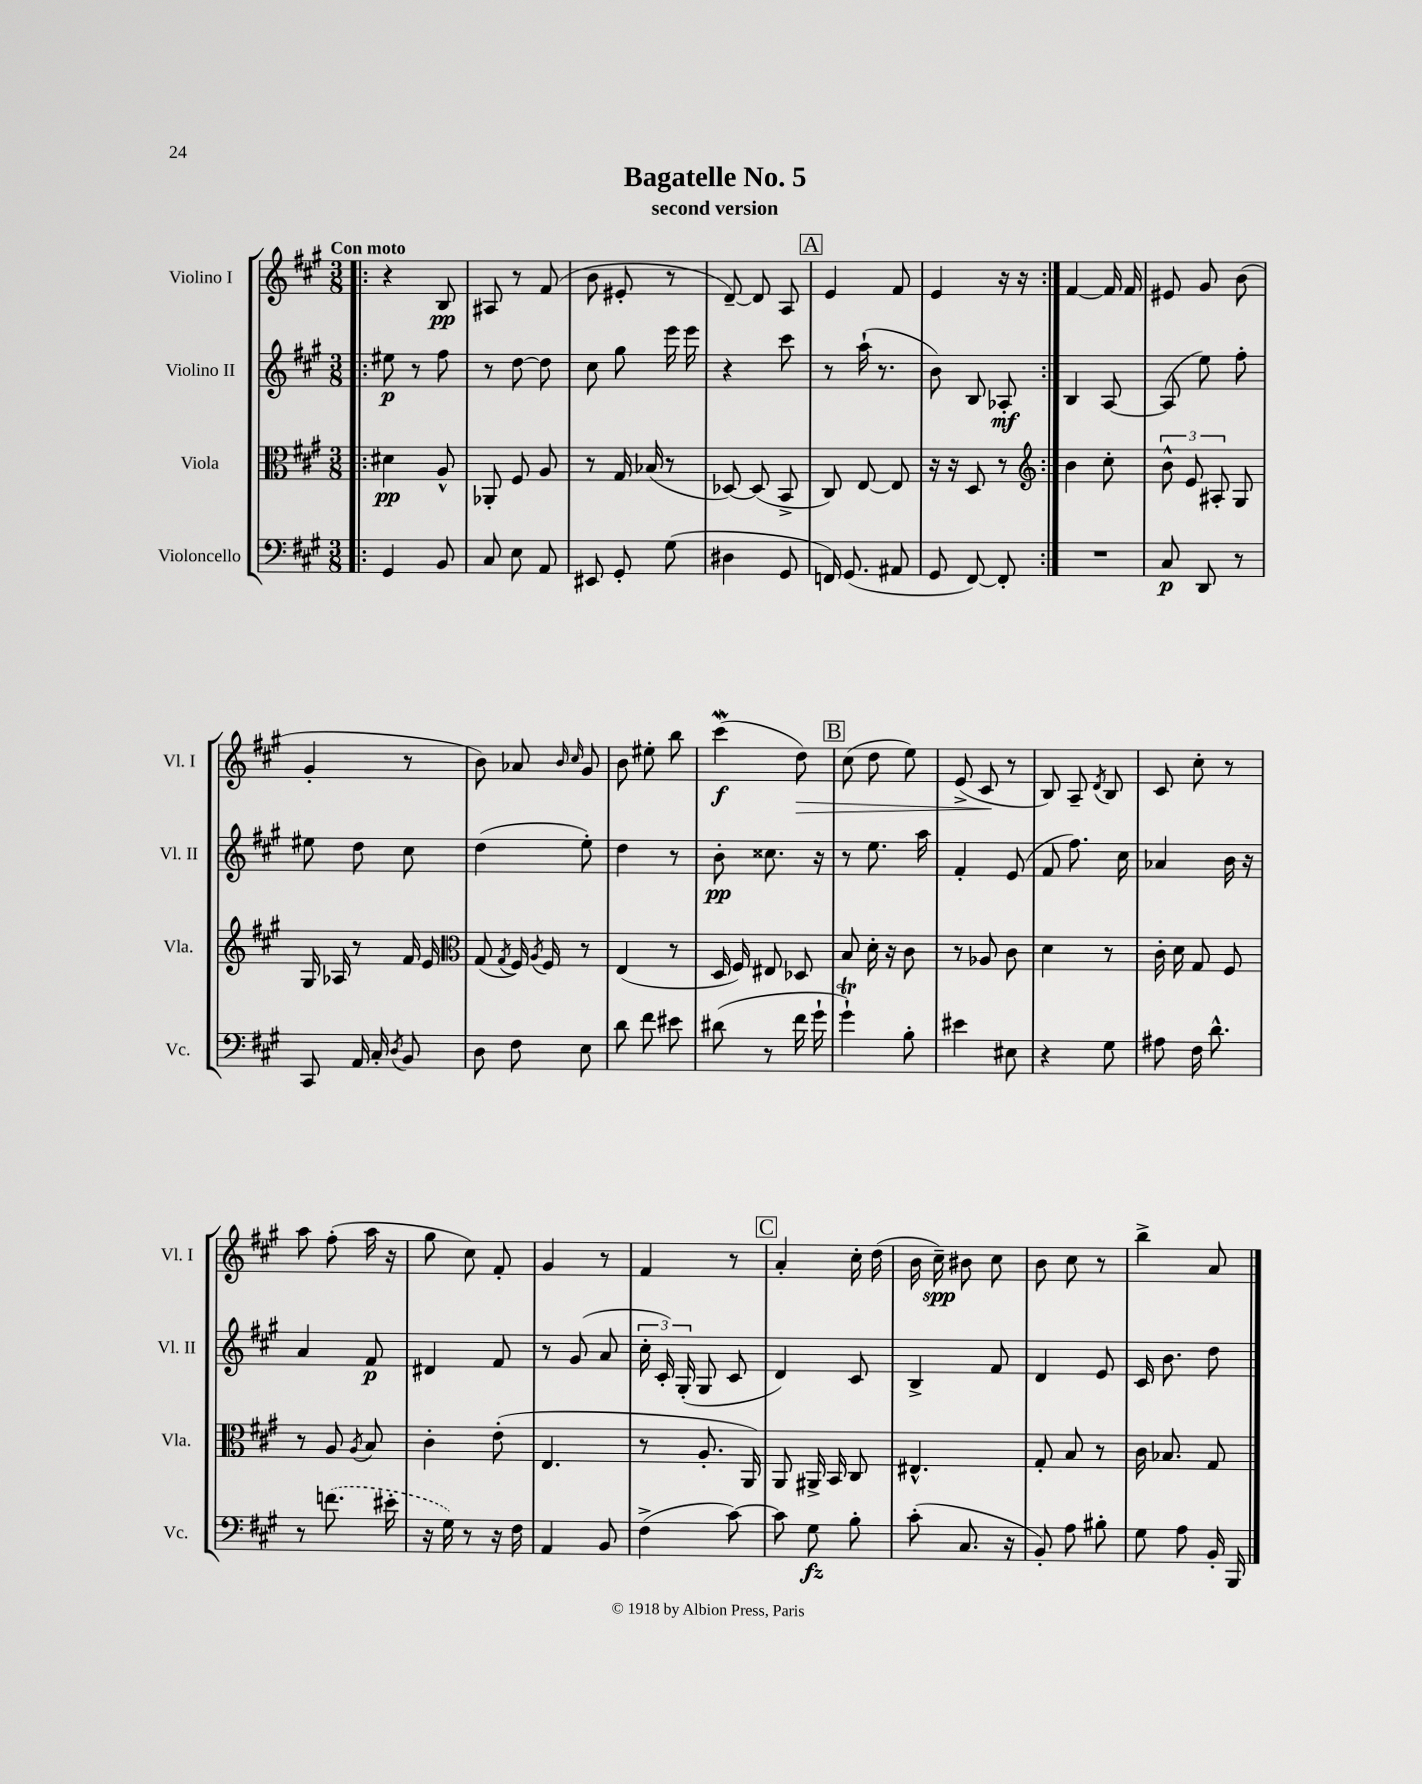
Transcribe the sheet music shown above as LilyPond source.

\header { title = "Bagatelle No. 5" subtitle = "second version" }
<<
\new StaffGroup <<
\new Staff = "s0" \with { instrumentName = "Violino I" shortInstrumentName = "Vl. I" } {
    \clef treble \key a \major \numericTimeSignature \time 3/8 \tempo "Con moto"
    \autoBeamOff \repeat volta 2 { \bar ".|:" r4 b8\pp |
    ais8 r8 fis'8( |
    b'8 eis'8-. r8 |
    d'8~--) d'8 a8 |
    \mark \markup { \box "A" } e'4 fis'8 |
    e'4 r16 r16 | }
    fis'4~ fis'16 fis'16 |
    eis'8 gis'8 b'8( |
    gis'4-. r8 |
    b'8) aes'8 \grace { b'16 cis''16 } gis'8 |
    b'8 eis''8-. b''8 |
    cis'''4\mordent\f( d''8\>) |
    \mark \markup { \box "B" } cis''8( d''8 e''8) |
    e'8->( cis'8\! r8 |
    b8) a8-- \acciaccatura { d'8 } b8 |
    cis'8 cis''8-. r8 |
    a''8 fis''8-.( a''16 r16 |
    gis''8 cis''8) fis'8-. |
    gis'4 r8 |
    fis'4 r8 |
    \mark \markup { \box "C" } a'4-. cis''16-. d''16( |
    b'16 cis''16--\spp) bis'8 cis''8 |
    b'8 cis''8 r8 |
    b''4-> a'8 \bar "|." |
}
\new Staff = "s1" \with { instrumentName = "Violino II" shortInstrumentName = "Vl. II" } {
    \clef treble \key a \major \numericTimeSignature \time 3/8
    \autoBeamOff \repeat volta 2 { \bar ".|:" eis''8\p r8 fis''8 |
    r8 d''8~ d''8 |
    cis''8 gis''8 e'''16 e'''16 |
    r4 cis'''8 |
    \mark \markup { \box "A" } r8 a''16-!( r8. |
    b'8) b8 aes8-.\mf | }
    b4 a8~ |
    a8( e''8) fis''8-. |
    eis''8 d''8 cis''8 |
    d''4( e''8-.) |
    d''4 r8 |
    b'8-.\pp cisis''8. r16 |
    \mark \markup { \box "B" } r8 e''8. a''16 |
    fis'4-. e'8( |
    fis'8 fis''8.) cis''16 |
    aes'4 b'16 r16 |
    a'4 fis'8\p |
    dis'4 fis'8 |
    r8 gis'8( a'8 |
    \tuplet 3/2 { cis''16-. cis'16-.) gis16-.( } gis8 cis'8 |
    \mark \markup { \box "C" } d'4) cis'8 |
    b4-> fis'8 |
    d'4 e'8 |
    cis'16 b'8. d''8 \bar "|." |
}
\new Staff = "s2" \with { instrumentName = "Viola" shortInstrumentName = "Vla." } {
    \clef alto \key a \major \numericTimeSignature \time 3/8
    \autoBeamOff \repeat volta 2 { \bar ".|:" dis'4\pp a8-^ |
    aes,8-. fis8 a8 |
    r8 gis16 bes16( r8 |
    des8~) des8( b,8-> |
    \mark \markup { \box "A" } cis8) e8~ e8 |
    r16 r16 d8 r8 | }
    \clef treble b'4 cis''8-. |
    \tuplet 3/2 { b'8-^ e'8 ais8-. } gis8 |
    gis16 aes16 r8 fis'16 e'16 |
    \clef alto gis8( \acciaccatura { gis8 } fis16) \acciaccatura { a8 } fis16 r8 |
    e4( r8 |
    d16 fis16) eis8 des8 |
    \mark \markup { \box "B" } b8 d'16-. r16 cis'8 |
    r8 aes8 cis'8 |
    d'4 r8 |
    cis'16-. d'16 gis8 fis8 |
    r8 a8 \acciaccatura { a8 } b8 |
    cis'4-. e'8-.( |
    e4. |
    r8 a8.-. a,16) |
    \mark \markup { \box "C" } a,8 ais,16-> b,16 cis8 |
    eis4.-^ |
    gis8-. b8 r8 |
    cis'16 bes8. gis8 \bar "|." |
}
\new Staff = "s3" \with { instrumentName = "Violoncello" shortInstrumentName = "Vc." } {
    \clef bass \key a \major \numericTimeSignature \time 3/8
    \autoBeamOff \repeat volta 2 { \bar ".|:" gis,4 b,8 |
    cis8 e8 a,8 |
    eis,8 gis,8-. gis8( |
    dis4 gis,8 |
    \mark \markup { \box "A" } f,16) gis,8.( ais,8 |
    gis,8 fis,8~) fis,8-. | }
    R4. |
    cis8\p d,8 r8 |
    cis,8 a,16 cis16-. \acciaccatura { d8 } b,8 |
    d8 fis8 e8 |
    d'8 fis'8 eis'8 |
    dis'8( r8 fis'16 gis'16-! |
    \mark \markup { \box "B" } gis'4-!\trill) b8-. |
    eis'4 eis8 |
    r4 gis8 |
    ais8 fis16 d'8.-^ |
    r8 \once \slurDashed f'8.( eis'16-. |
    r16 gis16) r8 r16 fis16 |
    a,4 b,8 |
    fis4->( cis'8~) |
    \mark \markup { \box "C" } cis'8 gis8\fz b8-. |
    cis'8-.( cis8. r16 |
    b,8-.) a8 bis8-. |
    gis8 a8 b,16-. b,,16 \bar "|." |
}
>>
>>
\layout { \context { \Score \remove "Bar_number_engraver" } }
